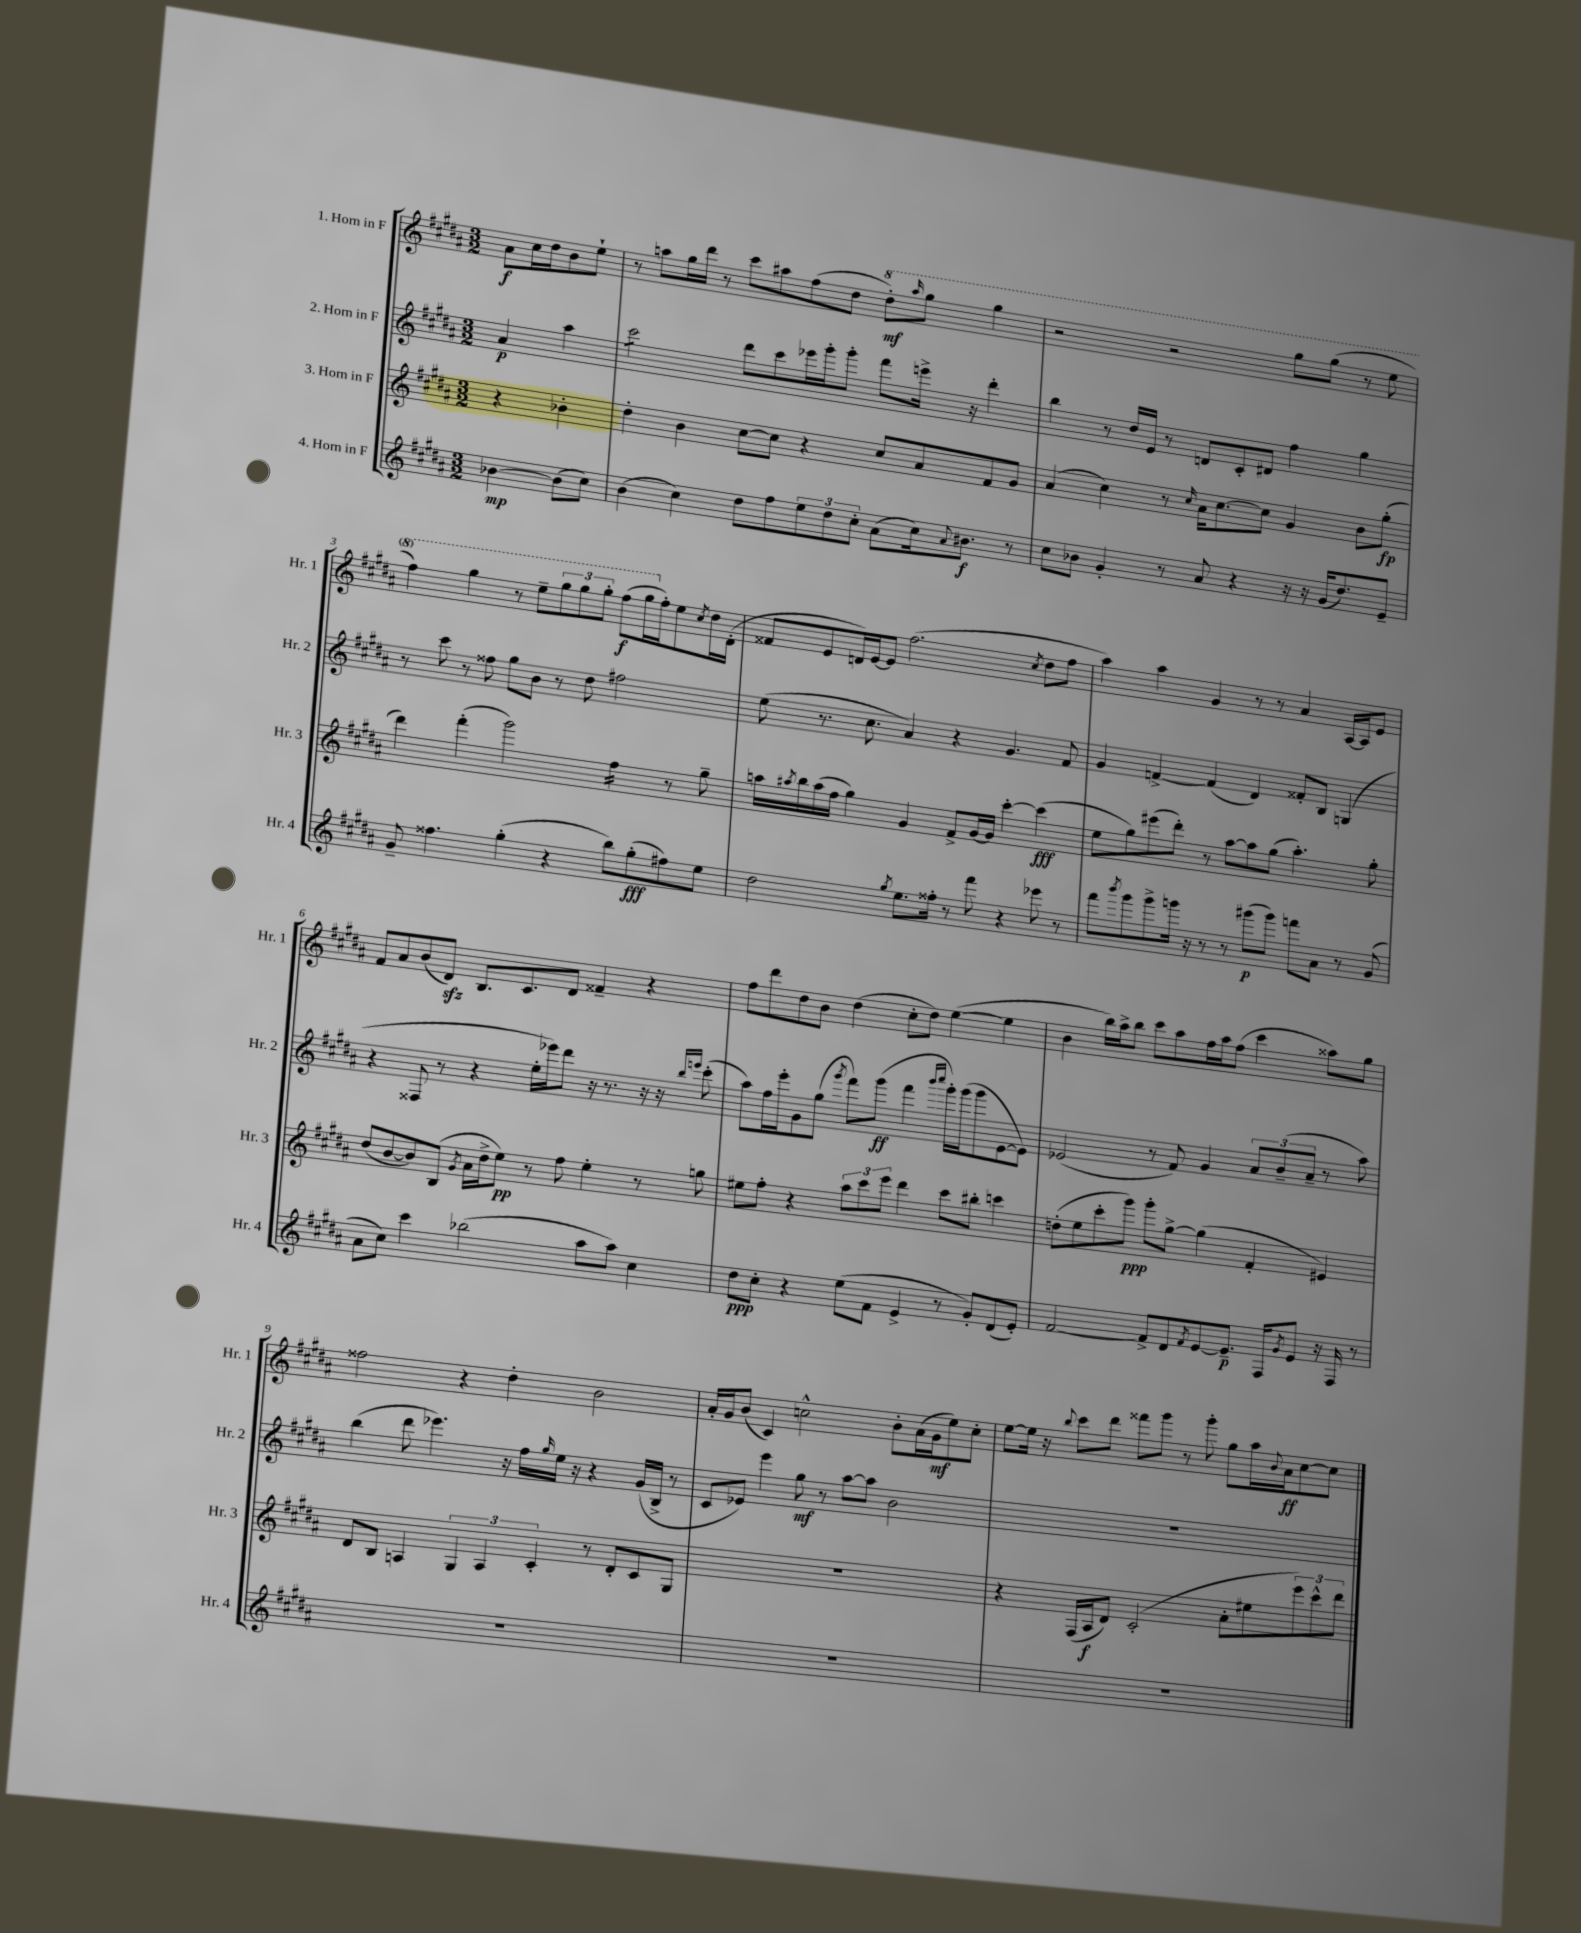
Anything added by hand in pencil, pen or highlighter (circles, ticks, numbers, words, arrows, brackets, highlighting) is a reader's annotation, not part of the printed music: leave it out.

**kern	**kern	**kern	**kern
*staff4	*staff3	*staff2	*staff1
*clefG2	*clefG2	*clefG2	*clefG2
*k[f#c#g#d#a#]	*k[f#c#g#d#a#]	*k[f#c#g#d#a#]	*k[f#c#g#d#a#]
*M3/2	*M3/2	*M3/2	*M3/2
[4b-	4r	4a#	8a#
.	.	.	16cc#
.	.	.	16dd#
(8b-]	4b-'	4aa#	8b
8cc#)	.	.	8ee`
=	=	=	=
(4b	4dd#'	2ccc#	8r
.	.	.	8aa
4cc#)	4b	.	16gg#
.	.	.	16ddd#
.	.	.	8r
8dd#	[8cc#	8ddd#	8ccc#
8ff#	8cc#]	8ccc#	8aa#
12ee	4r	16eee-	(8ff#
.	.	16ggg#'	.
12dd#	.	.	.
.	.	8ggg#'	8dd#
12cc#'	.	.	.
(8a#	8cc#	8fff#	8ddd#')
.	.	.	16qqaaa#
16cc#)	8a#	16eee^	8ggg#
8qqa#	.	.	.
8.b#	.	16r	.
.	8f#	4ddd#'	4ggg#
8r	8g#	.	.
=	=	=	=
8cc#	(4a#	4bb	2r
8b-	.	.	.
4g#'	4cc#)	8r	.
.	.	16dd#	.
.	.	16e	.
8r	8r	8r	2r
.	16qqcc#	.	.
8a#	16a#	8d	.
.	[8.cc#	.	.
4r	.	8c#'	.
.	8cc#]	8d#	.
16r	4g#	4ff#	8ggg#
16r	.	.	.
(16g#	.	.	(8ggg#
8.dd#)	.	.	.
.	8b	4gg#	8r
8e~	(8gg#'	.	8eee
=	=	=	=
8g#~	4ddd#)	8r	4fff#)
4.ff##	.	8ccc#	.
.	(4fff#'	8r	4ggg#
.	.	8ff##	.
(4gg#'	2ggg#)	8gg#	8r
.	.	8b	8eee~
4r	.	8r	12ggg#
.	.	.	12ggg#
.	.	8dd#	.
.	.	.	12ggg#'
8bb)	4ff#	2ff#	(8fff#
(8gg#'	.	.	16ggg#
.	.	.	16ff#')
8ff#)	8r	.	8ee
.	.	.	8qcc#
8ee	8gg#~	.	16dd#
.	.	.	(16d#'
=	=	=	=
2dd#	16aa	(8ee	8f##
.	8qaa#	.	.
.	16bb	.	.
.	(16aa#	8.r	8e
.	16ff#	.	.
.	4gg#)	.	16d)
.	.	8.cc#	[16e
.	.	.	8e]
8qgg#	.	.	.
8.ee	4g#	4a#)	(2.ff#
16ff##'	.	.	.
8r	8f#^	4r	.
8fff#	[16g#	.	.
.	16g#]	.	.
4r	[4ccc#'	4.g#	.
.	.	.	8qcc#
8eee-	(4ccc#]	.	8dd#
8r	.	8f#	8ff#
=	=	=	=
8fff#	8ee	4g#	4aa#)
8qbbb	.	.	.
8ggg#	8gg#)	.	.
8ggg#^	(8eee#	[4f^	4aa#
16ggg	8ddd#')	.	.
16r	.	.	.
8r	8r	(4f]	4g#
8r	[8aa#	.	.
(8ggg#	8aa#]	4d#)	8r
8ggg#)	(8gg#	.	8r
8fff	4.aa#')	8f##'	4a#
8a#	.	8B	.
8r	.	(4G	[16A#
.	.	.	16A#]
(8g#	8gg#'	.	8e
=	=	=	=
8a#	(8dd#	4r	8f#
8cc#)	[8b	.	8a#
4ccc#	8b])	8F##	(8b
.	(8B	8r	8d#)
.	8qg#	.	.
(2bb-	16a#	4r	8.B
.	16dd#^	.	.
.	8ee)	.	.
.	.	.	8.c#
.	8r	16ee'	.
.	.	16eee-)	.
.	8ff#	8ddd#	8d#
8aa#	4ee'	16r	4f##~
.	.	8.r	.
8aa#)	.	.	.
4cc#	8r	16r	4r
.	.	16r	.
.	.	16qqbb	.
.	.	16qqeee	.
.	8gg	(8ccc#'	.
=	=	=	=
8dd#	8ee#	8aa#)	8ff#
8cc#'	8ff#'	16ff#	8ddd#
.	.	16eee'	.
4r	4r	8g#	8dd#
.	.	(8gg#	8b
.	.	8qggg#	.
(8ee	12aa#	8fff#)	(4dd#
.	12ccc#	.	.
8f#	.	(8ggg#	.
.	12eee	.	.
4e^	4ddd#	4fff#	8cc#'
.	.	.	8dd#)
.	.	16qqbbb	.
.	.	16qqcccc#	.
8r	8ccc#	16ggg#')	([4ee
.	.	(16ggg#	.
8g#')	8bb#'	8ggg#	.
(8d#	4ccc	[8e	4ee]
8e')	.	8e])	.
=	=	=	=
[2f#	(8dd'	(2e-	4b
.	8ee	.	.
.	8ccc#'	.	16bb)
.	.	.	16aa#^
.	8ggg#)	.	8bb
8f#^]	8ggg#'	8r	8ccc#
8d#	[8gg#^	8f#)	8aa#
8qf#	.	.	.
[8e	(4gg#]	4g#	16ff#
.	.	.	16aa#
8.e~]	.	.	(8ff#
.	4f#'	12a#	4ccc#
16F#	.	.	.
.	.	(12b~	.
8qg#	.	.	.
8e	.	.	.
.	.	12a#~	.
16r	4e#)	8r	8aa##)
16F#	.	.	.
8r	.	8aa#)	8gg#
=	=	=	=
1.r	8d#	(4bb	2ff##
.	8B	.	.
.	4A	8ddd#	.
.	.	4.eee-)	.
.	6G#	.	4r
.	6A	.	.
.	.	16r	4dd#'
.	.	16ff#	.
.	6c#'	.	.
.	.	16qqgg#	.
.	.	16ee	.
.	.	16r	.
.	8r	4r	2b
.	8d#'	.	.
.	8c#	(16g#	.
.	.	16B^	.
.	8G#	8r	.
=	=	=	=
1.r	1.r	8c#	16a#'
.	.	.	16g#
.	.	8e-)	(8b
.	.	4eee	4c#)
.	.	8gg#	2cc^^
.	.	8r	.
.	.	[8aa#	.
.	.	8aa#]	.
.	.	2b	8b'
.	.	.	(16a#
.	.	.	16g#
.	.	.	8ee)
.	.	.	8cc'
=	=	=	=
1.r	4r	1.r	[8ee
.	.	.	16ee]
.	.	.	16r
.	.	.	8qqbb
.	(16F#	.	8ccc#
.	16A#	.	.
.	8d#)	.	8ddd#
.	(2c#'	.	8fff##
.	.	.	8ggg#
.	.	.	8r
.	.	.	8ggg#'
.	8a#'	.	8gg#
.	8ee#	.	16aa#
.	.	.	8qqb
.	.	.	16a#
.	12eee)	.	[8cc#
.	12ccc#^^	.	.
.	.	.	8cc#]
.	12ddd#	.	.
==	==	==	==
*-	*-	*-	*-
